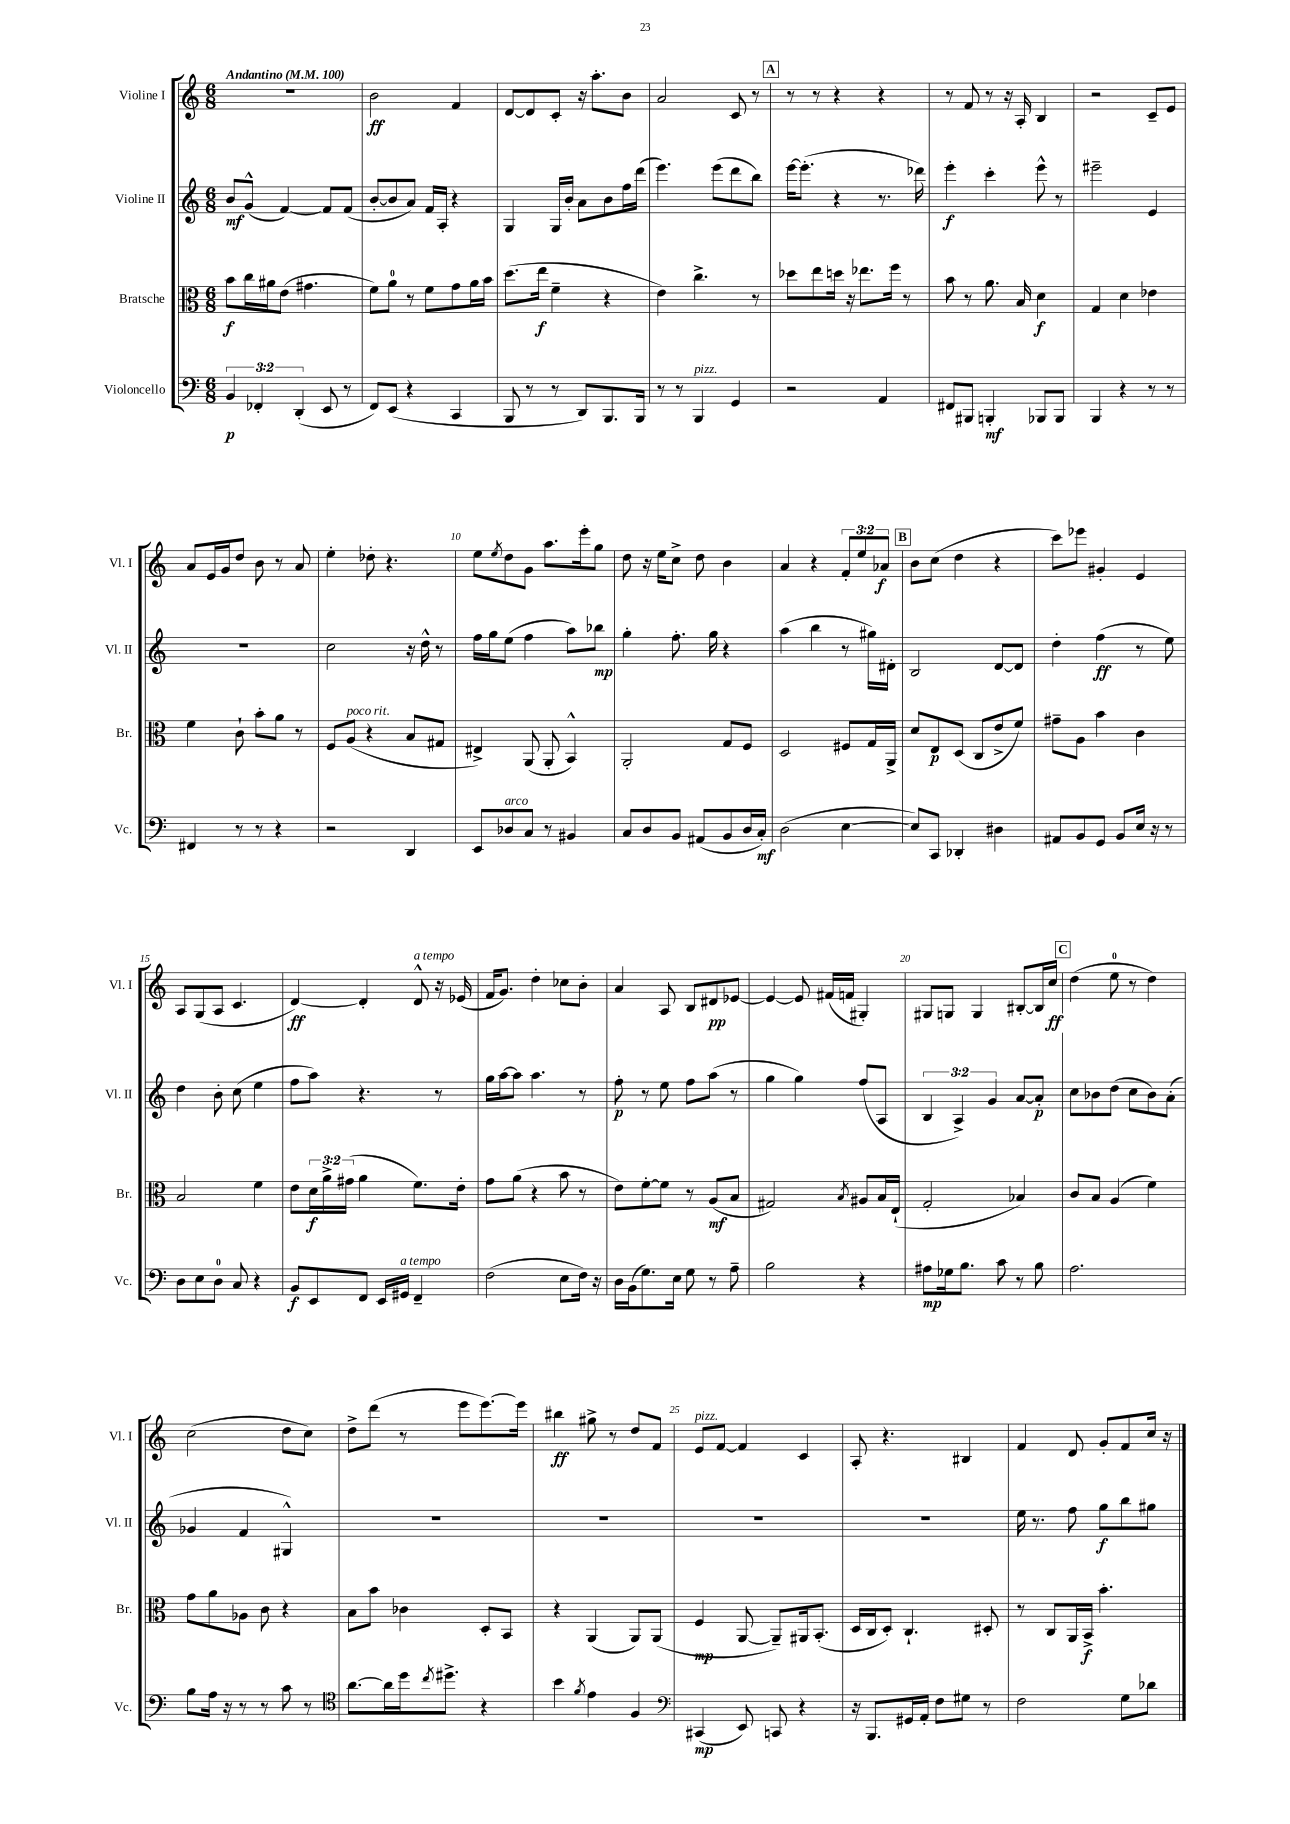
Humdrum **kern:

**kern	**kern	**kern	**kern
*staff4	*staff3	*staff2	*staff1
*clefF4	*clefC3	*clefG2	*clefG2
*k[]	*k[]	*k[]	*k[]
*M6/8	*M6/8	*M6/8	*M6/8
*MM100	*MM100	*MM100	*MM100
6BB	8b	8b	2.r
.	16cc	(8g^^	.
6FF-'	.	.	.
.	16a#	.	.
.	(8e	[4f)	.
(6DD'	.	.	.
.	4.g#	.	.
8EE	.	8f]	.
8r	.	(8f	.
=	=	=	=
8FF)	8f)	[8b'	2b
(8EE	8a	8b]	.
4r	8r	8a)	.
.	8f	16f	.
.	.	16A'	.
4CC	8g	4r	4f
.	16a	.	.
.	16b	.	.
=	=	=	=
8BBB	(8.dd	4G	[8d
8r	.	.	8d]
.	16ee	.	.
8r	4f~	16G	8c'
.	.	16b'	.
8DD)	.	8a	16r
.	.	.	8.aa'
8.BBB	4r	8b	.
.	.	16ff	8b
16BBB	.	(16ddd	.
=	=	=	=
8r	4e)	4.eee)	2a
8r	.	.	.
4BBB	4.cc^	.	.
.	.	(8eee	.
4GG	.	8ddd	8c
.	8r	8bb)	8r
=	=	=	=
2r	8dd-	[16eee	8r
.	.	(8.eee']	.
.	8ee	.	8r
.	16dd	4r	4r
.	16r	.	.
.	8.ee-	.	.
4AA	.	8.r	4r
.	16ff	.	.
.	8r	.	.
.	.	16ddd-)	.
=	=	=	=
8FF#	8b	4eee'	8r
8BBB#	8r	.	8f
4BBB'	8.a	4ccc'	8r
.	.	.	16r
.	16B	.	16A'
8BBB-	4d	8eee^^	4B
8BBB-	.	8r	.
=	=	=	=
4BBB	4G	2eee#~	2r
4r	4d	.	.
8r	4e-	4e	8c~
8r	.	.	8e
=	=	=	=
4FF#	4f	2.r	8a
.	.	.	16e
.	.	.	16g
8r	8c`	.	8dd
8r	8b'	.	8b
4r	8a	.	8r
.	8r	.	8a
=	=	=	=
2r	8F	2cc	4ee'
.	(8A	.	.
.	4r	.	8dd-'
.	.	.	4.r
4DD	8B	16r	.
.	.	16dd^^	.
.	8G#	8r	.
=	=	=	=
8EE	4E#^)	16ff	8ee
.	.	16gg	.
.	.	.	8qee
8D-	.	(8ee	8dd
8C	(8AA	4ff	8g
8r	8AA'	.	8.aa
4BB#	4BB^^)	8aa)	.
.	.	.	16eee'
.	.	8bb-	8gg
=	=	=	=
8C	2AA'	4gg'	8dd
8D	.	.	16r
.	.	.	16ee
8BB	.	8.ff'	8cc^
(8AA#	.	.	8dd
.	.	16gg	.
8BB	8G	4r	4b
16D	8F	.	.
16C')	.	.	.
=	=	=	=
(2D	2D	(4aa	4a
.	.	4bb	4r
[4E	8F#	8r	12f'
.	.	.	12ee
.	16G	16gg#)	.
.	.	.	12a-
.	16AA^	16d#'	.
=	=	=	=
8E])	8d	2B	8b
8CC	8E	.	(8cc
4DD-'	(8D	.	4dd
.	8C	.	.
4D#	8e^	[8d	4r
.	8f)	8d]	.
=	=	=	=
8AA#	8g#~	4dd'	8ccc)
8BB	8A	.	8eee-
8GG	4b	(4ff	4g#'
8BB	.	.	.
16E	4c	8r	4e
16r	.	.	.
8r	.	8ee)	.
=	=	=	=
8D	2B	4dd	8A
8E	.	.	(8G
8D	.	8b'	8A
8C	.	(8cc	4.c
4r	4f	4ee	.
=	=	=	=
8BB	8e	8ff	[4d)
8EE	24d	8aa)	.
.	24a^	.	.
.	(24g#	.	.
8FF	4a	4.r	4d']
16EE	.	.	.
16GG#	.	.	.
4FF~	8.f)	.	8d^^
.	.	8r	16r
.	16e'	.	(16e-
=	=	=	=
(2F	8g	16gg	16f
.	.	[16aa	8.g)
.	(8a	8aa]	.
.	4r	4.aa	4dd'
8E	8b	.	8cc-
16F)	8r	8r	8b'
16r	.	.	.
=	=	=	=
16D	8e)	8ff'	4a
(16BB	.	.	.
8.G)	[8f'	8r	.
.	8f]	8ee	8A
16E	.	.	.
8G	8r	8ff	8B
8r	(8A	(8aa	8d#
8A~	8B	8r	[8e-
=	=	=	=
2B	2G#)	4gg	4e-_
.	.	4gg)	8e-]
.	.	.	(16f#
.	.	.	16f
.	8qB	.	.
4r	8A#	(8ff	4G#')
.	16B	8A	.
.	(16E`	.	.
=	=	=	=
8A#	2G'	6B	8G#
16G-	.	.	8G
.	.	6A^)	.
8.B	.	.	.
.	.	.	4G
.	.	6g	.
8c	.	.	.
8r	4B-)	[8a	[8B#'
8B	.	8a']	16B#]
.	.	.	16cc
=	=	=	=
2.A	8c	8cc	(4dd
.	8B	8b-	.
.	(4A	(8dd	8ee
.	.	8cc	8r
.	4f)	8b-)	4dd)
.	.	(8a'	.
=	=	=	=
8B	8g	4g-	(2cc
16A	8a	.	.
16r	.	.	.
8r	8A-	4f	.
8r	8c	.	.
8c	4r	4G#^^)	8dd
8r	.	.	8cc)
=	=	=	=
*clefC4	*	*	*
[8.a	8B	2.r	8dd^
.	8b	.	(8ddd
16a]	.	.	.
16dd	4c-	.	8r
8qcc	.	.	.
8.dd#^	.	.	.
.	.	.	8eee
4r	8D'	.	[8.eee)
.	8BB	.	.
.	.	.	16eee]
=	=	=	=
4b	4r	2.r	4bb#
8qf	.	.	.
4e	(4AA	.	8gg#^
.	.	.	8r
4F	8AA)	.	8dd
.	(8AA	.	8f
=	=	=	=
*clefF4	*	*	*
(4CC#	4F	2.r	8e
.	.	.	[8f
8EE)	[8AA	.	4f]
8CC	8AA~])	.	.
4r	16AA#	.	4c
.	(8.BB'	.	.
=	=	=	=
16r	16D	2.r	8A'
8.BBB	16C	.	.
.	8D')	.	4.r
16GG#	4.C`	.	.
16AA'	.	.	.
8F	.	.	.
8G#	.	.	4B#
8r	8D#'	.	.
=	=	=	=
2F	8r	16ee	4f
.	.	8.r	.
.	8C	.	.
.	16AA	8ff	8d
.	16BB^	.	.
.	4.b'	8gg	8g'
8G	.	8bb	8f
8d-	.	8gg#	16cc
.	.	.	16r
==	==	==	==
*-	*-	*-	*-
